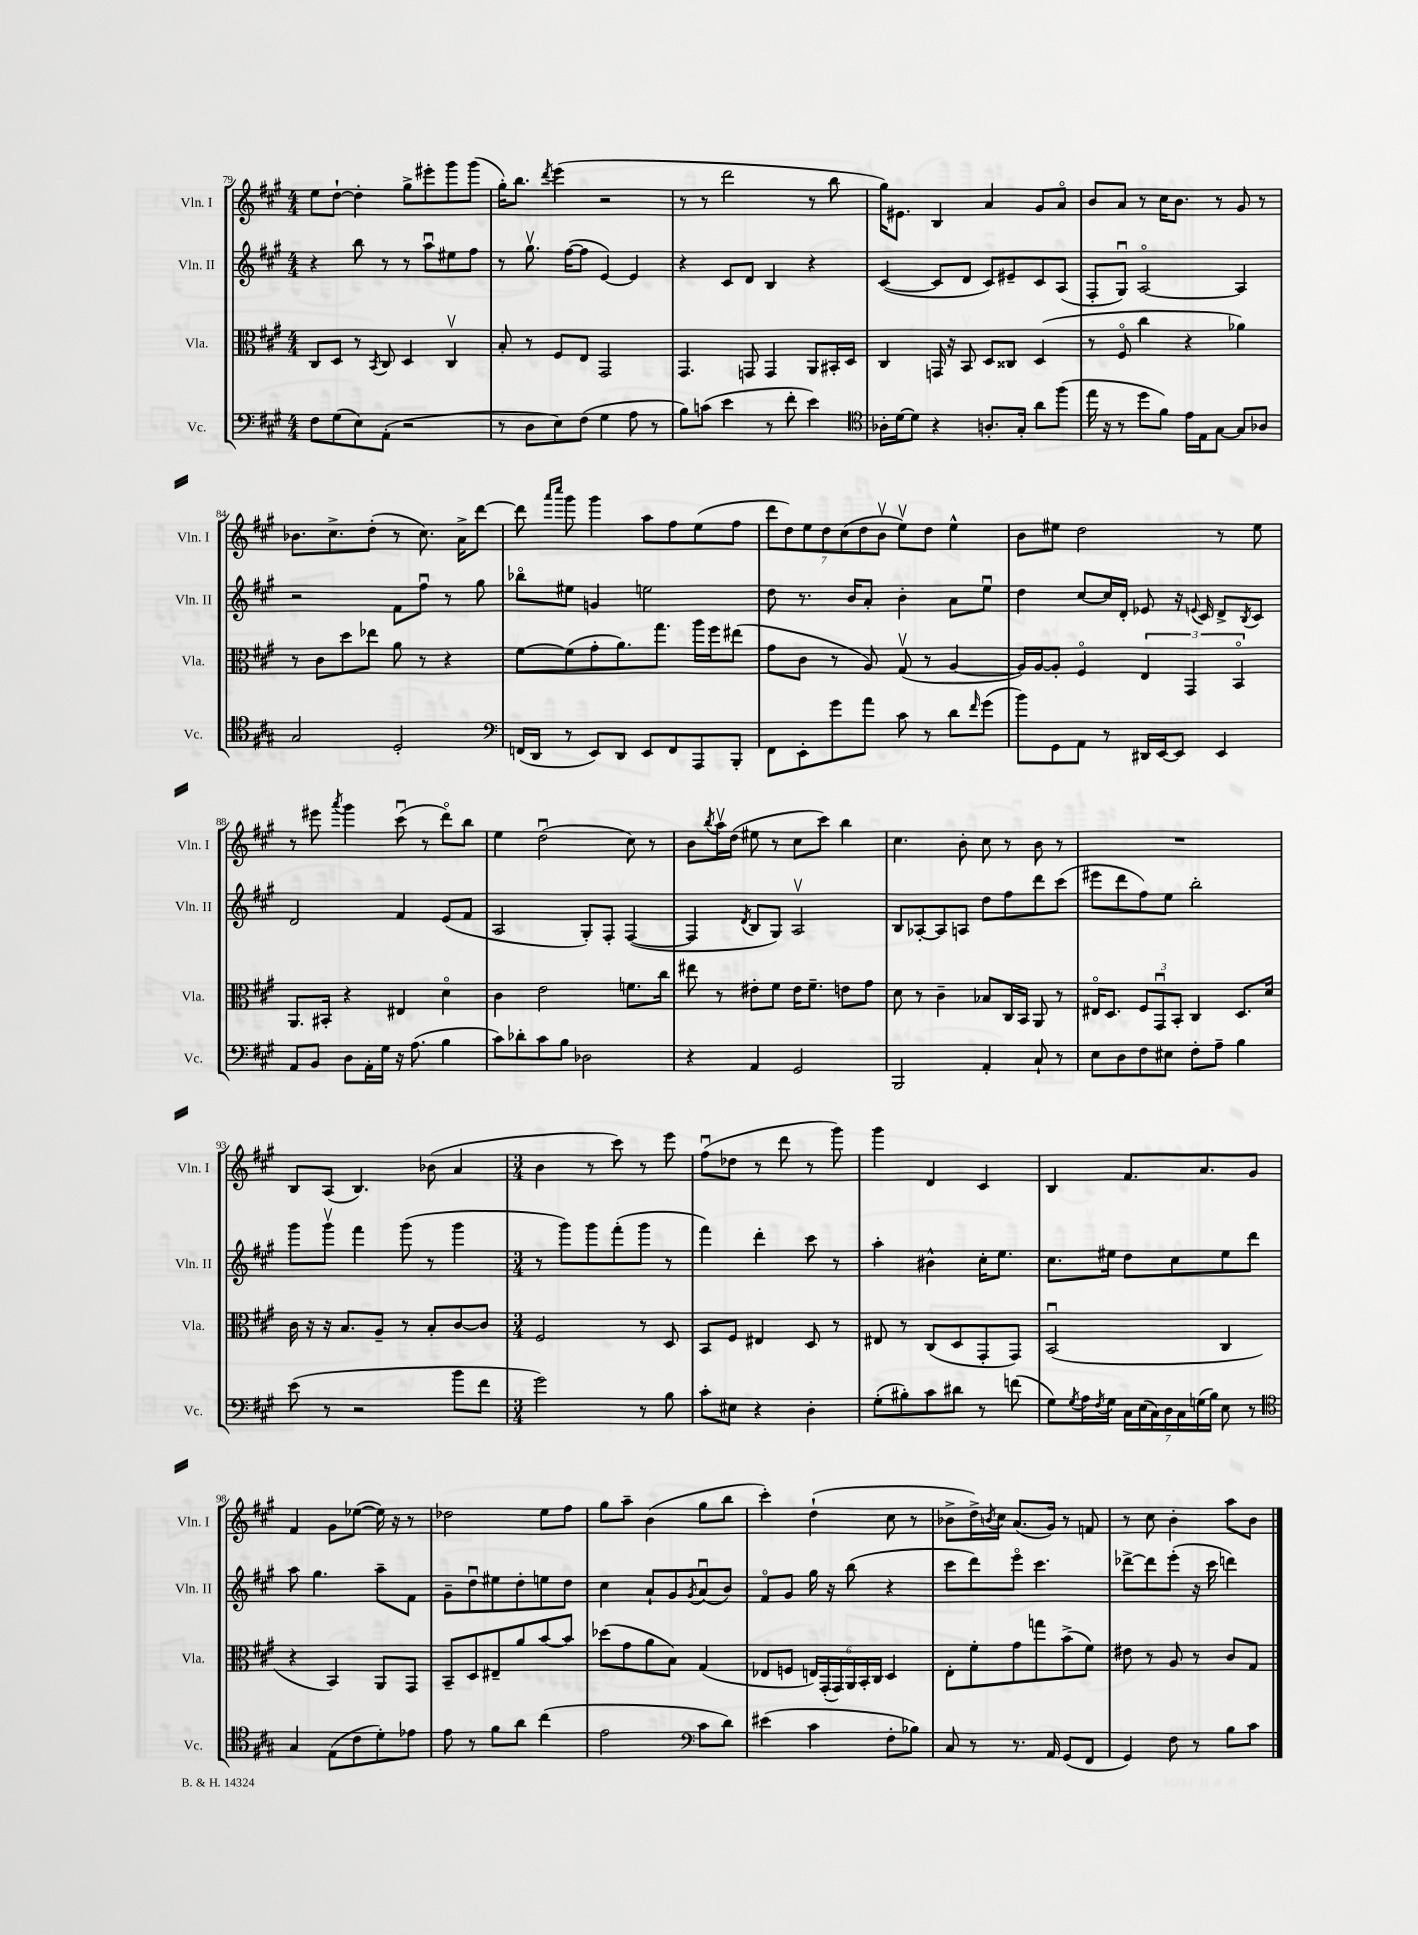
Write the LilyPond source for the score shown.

<<
\new StaffGroup <<
\new Staff = "s0" \with { instrumentName = "Vln. I" shortInstrumentName = "Vln. I" } {
    \clef treble \key a \major \numericTimeSignature \time 4/4
    e''8 d''8~-! d''4-. gis''8-> eis'''8-. gis'''8 gis'''8( |
    gis''16-.) b''8. \acciaccatura { d'''8 } e'''4( r2 |
    r8 r8 d'''2 r8 b''8 |
    gis''16) eis'8. b4 a'4 gis'8 a'8\flageolet |
    b'8 a'8 r8 cis''16 b'8. r8 gis'8 r8 |
    bes'8. cis''8.-> d''8-.( r8 cis''8.) a'16-> d'''8~ |
    d'''8 \grace { a'''16 cis''''16 } gis'''8 gis'''4 a''8 fis''8 e''8( fis''8 |
    \tuplet 7/4 { d'''8 d''8) e''8 d''8 cis''8( d''8 b'8\upbow } e''8\upbow) d''8 e''4-^ |
    b'8 eis''8 d''2 r8 eis''8 |
    r8 eis'''8 \acciaccatura { a'''8 } gis'''4 cis'''8\downbow( r8 d'''8\flageolet) b''8 |
    e''4 d''2\downbow( cis''8) r8 |
    b'8 \acciaccatura { b''8 } a''16\upbow d''16( eis''8 r8 cis''8 cis'''8) b''4 |
    cis''4. b'8-. cis''8 r8 b'8 r8 |
    R1 |
    b8 a8( b4.) bes'8( a'4 |
    \numericTimeSignature \time 3/4 b'4 r8 cis'''8) r8 e'''8 |
    fis''8\downbow( des''8 r8 d'''8 r8 gis'''8) |
    gis'''4 d'4 cis'4 |
    b4 fis'8. a'8. gis'8 |
    fis'4 gis'8 ees''8~( ees''16) r16 r8 |
    des''2 e''8 fis''8 |
    gis''8 a''8-- b'4( gis''8 b''8 |
    cis'''4-.) d''4-!( cis''8 r8 |
    bes'8-> d''16->) \acciaccatura { b'8 } cis''16 a'8.( gis'16) r8 f'8 |
    r8 cis''8 b'4-. a''8 b'8 \bar "|." |
}
\new Staff = "s1" \with { instrumentName = "Vln. II" shortInstrumentName = "Vln. II" } {
    \clef treble \key a \major \numericTimeSignature \time 4/4
    r4 b''8 r8 r8 a''8\downbow eis''8 fis''8 |
    r8 gis''8.\upbow fis''16~( fis''8 e'4~) e'4 |
    r4 cis'8 d'8 b4 r4 |
    cis'4~( cis'8 d'8 cis'8) eis'8-- cis'8 a8( |
    fis8-. gis8\downbow) a2~\flageolet a4 |
    r2 fis'8 fis''8\downbow r8 gis''8 |
    bes''8\flageolet eis''8 g'4 e''2 |
    d''8 r8. b'16 a'8-. b'4-. a'8 e''8\downbow |
    d''4 cis''8~ cis''16 d'16-. ees'8 r16 \appoggiatura { e'8 } cis'16 d'8-> \acciaccatura { b8 } cis'8 |
    d'2 fis'4 e'8( fis'8 |
    a2 gis8-.) fis8-. fis4~( |
    fis4 \acciaccatura { d'8 } b8 gis8) a2\upbow |
    b8 aes8~-. aes8 a8 d''8 fis''8 d'''8 cis'''8( |
    eis'''8 d'''8 fis''8) e''8 b''2-. |
    gis'''8 gis'''8\upbow fis'''4 gis'''8( r8 gis'''4 |
    \numericTimeSignature \time 3/4 r8 gis'''8) gis'''8 fis'''8-.( gis'''8 r8 |
    fis'''4) d'''4-. cis'''8 r8 |
    a''4-. bis'4-^ cis''16-. e''8. |
    cis''8. eis''16 d''8 cis''8 eis''8 d'''8 |
    a''8 gis''4. a''8-- fis'8 |
    gis'8-- d''8\downbow eis''8 d''8-. e''8 d''8 |
    cis''4 a'8-! gis'8 \acciaccatura { gis'8 } a'8\downbow( b'8) |
    fis'8\flageolet gis'8 gis''16 r16 b''8( r4 |
    cis'''8 d'''8) e'''8\flageolet cis'''4. |
    des'''8~-> des'''8 e'''8-.( r16 cis'''16 d'''4) \bar "|." |
}
\new Staff = "s2" \with { instrumentName = "Vla." shortInstrumentName = "Vla." } {
    \clef alto \key a \major \numericTimeSignature \time 4/4
    cis8 d8 r8 \acciaccatura { b,8 } cis8 d4 cis4\upbow |
    b8-. r8 fis8 e8 gis,2 |
    gis,4. g,8 g,4 a,8 bis,16-. d16 |
    cis4 g,16 r16 b,8 d8 cisis8 d4( |
    r8 fis8\flageolet cis''4 r4 aes'4) |
    r8 cis'8 d''8 ees''8 a'8 r8 r4 |
    fis'8~ fis'8( gis'8-. a'8.) gis''8. a''16 fis''16 eis''8( |
    gis'8 cis'8 r8 a8) gis8\upbow( r8 a4~ |
    a16) a16~ a8-. fis4\flageolet \tuplet 3/2 { e4 gis,4 b,4\flageolet } |
    a,8. bis,16-. r4 eis4 d'4\flageolet |
    cis'4 e'2 f'8. cis''16 |
    eis''8 r8 eis'8-. fis'8 eis'16 fis'8.-- e'8 gis'8 |
    d'8 r8 cis'4-- bes8 cis16 b,16 a,8 r8 |
    eis16\flageolet d8. \tuplet 3/2 { fis8 gis,8\downbow b,8-. } cis4 d8. d'16 |
    cis'16 r16 r16 b8. a8-- r8 b8-. cis'8~ cis'8 |
    \numericTimeSignature \time 3/4 fis2 r8 d8 |
    b,8 fis8 eis4 d8 r8 |
    eis8 r8 cis8( d8 gis,8-. gis,8) |
    b,2\downbow( cis4 |
    r4 b,4) a,8 gis,8 |
    b,8-- d8 eis8-- a'8 b'8~ b'8 |
    des''8( gis'8 a'8 b8) gis4( |
    ees8 f8 \tuplet 6/4 { e16) gis,16-.( gis,16) a,16 b,16-. cis16 } d4 |
    e8-. fis'8-. gis'8 g''8 b'8->( fis'8) |
    eis'8 r8 a8 r8 cis'8 gis8 \bar "|." |
}
\new Staff = "s3" \with { instrumentName = "Vc." shortInstrumentName = "Vc." } {
    \clef bass \key a \major \numericTimeSignature \time 4/4
    fis8 gis8( e8) a,8-.( r2 |
    r8 d8 e8) fis8( gis4 a8 r8 |
    b8) c'8( e'4 r8 fis'8-. e'4) |
    \clef tenor aes16-. d'16~ d'8 r4 a8.-. gis16-. a'8 fis''8( |
    e''16 r16 r8 d''8 fis'8) e'16 e16 gis8~ gis8 aes8 |
    gis2 d2-. |
    \clef bass f,16( d,16 r8 e,8) d,8 e,8 f,8 a,,8 b,,8-. |
    fis,8 e,8-. gis'8 a'8 cis'8 r8 d'8 \grace { fis'16 } gis'8( |
    b'8) gis,8 a,8 r8 dis,16 e,16~ e,8 e,4 |
    a,8 b,8 d8 a,16-. gis16 r16 a8.( b4 |
    cis'8) des'8-. cis'8 b8 des2 |
    r4 a,4 gis,2 |
    b,,2 a,4-. cis8-! r8 |
    e8 d8 fis8 eis8 fis8-. a8-- b4 |
    e'8( r8 r2 b'8 fis'8 |
    \numericTimeSignature \time 3/4 gis'2) r8 b8 |
    cis'8-. eis8 r4 d4-. |
    gis8-.( bis8-.) cis'8 dis'8 r8 f'8( |
    gis8) \acciaccatura { gis8 } a16 \acciaccatura { fis8 } gis16 \tuplet 7/4 { cis16 e16( cis16) d16 cis16 g16( b16) } e8 r8 |
    \clef tenor gis4 e8( cis'8 d'8-.) ees'8 |
    e'8 r8 fis'8 a'8 cis''4( |
    e'2 \clef bass cis'8 d'8) |
    eis'4( cis'4 fis8-. bes8) |
    cis8 r8 r8. a,16 gis,8( fis,8 |
    gis,4) fis8 r8 b8 cis'8 \bar "|." |
}
>>
>>
\layout { \context { \Score currentBarNumber = #79 } }
